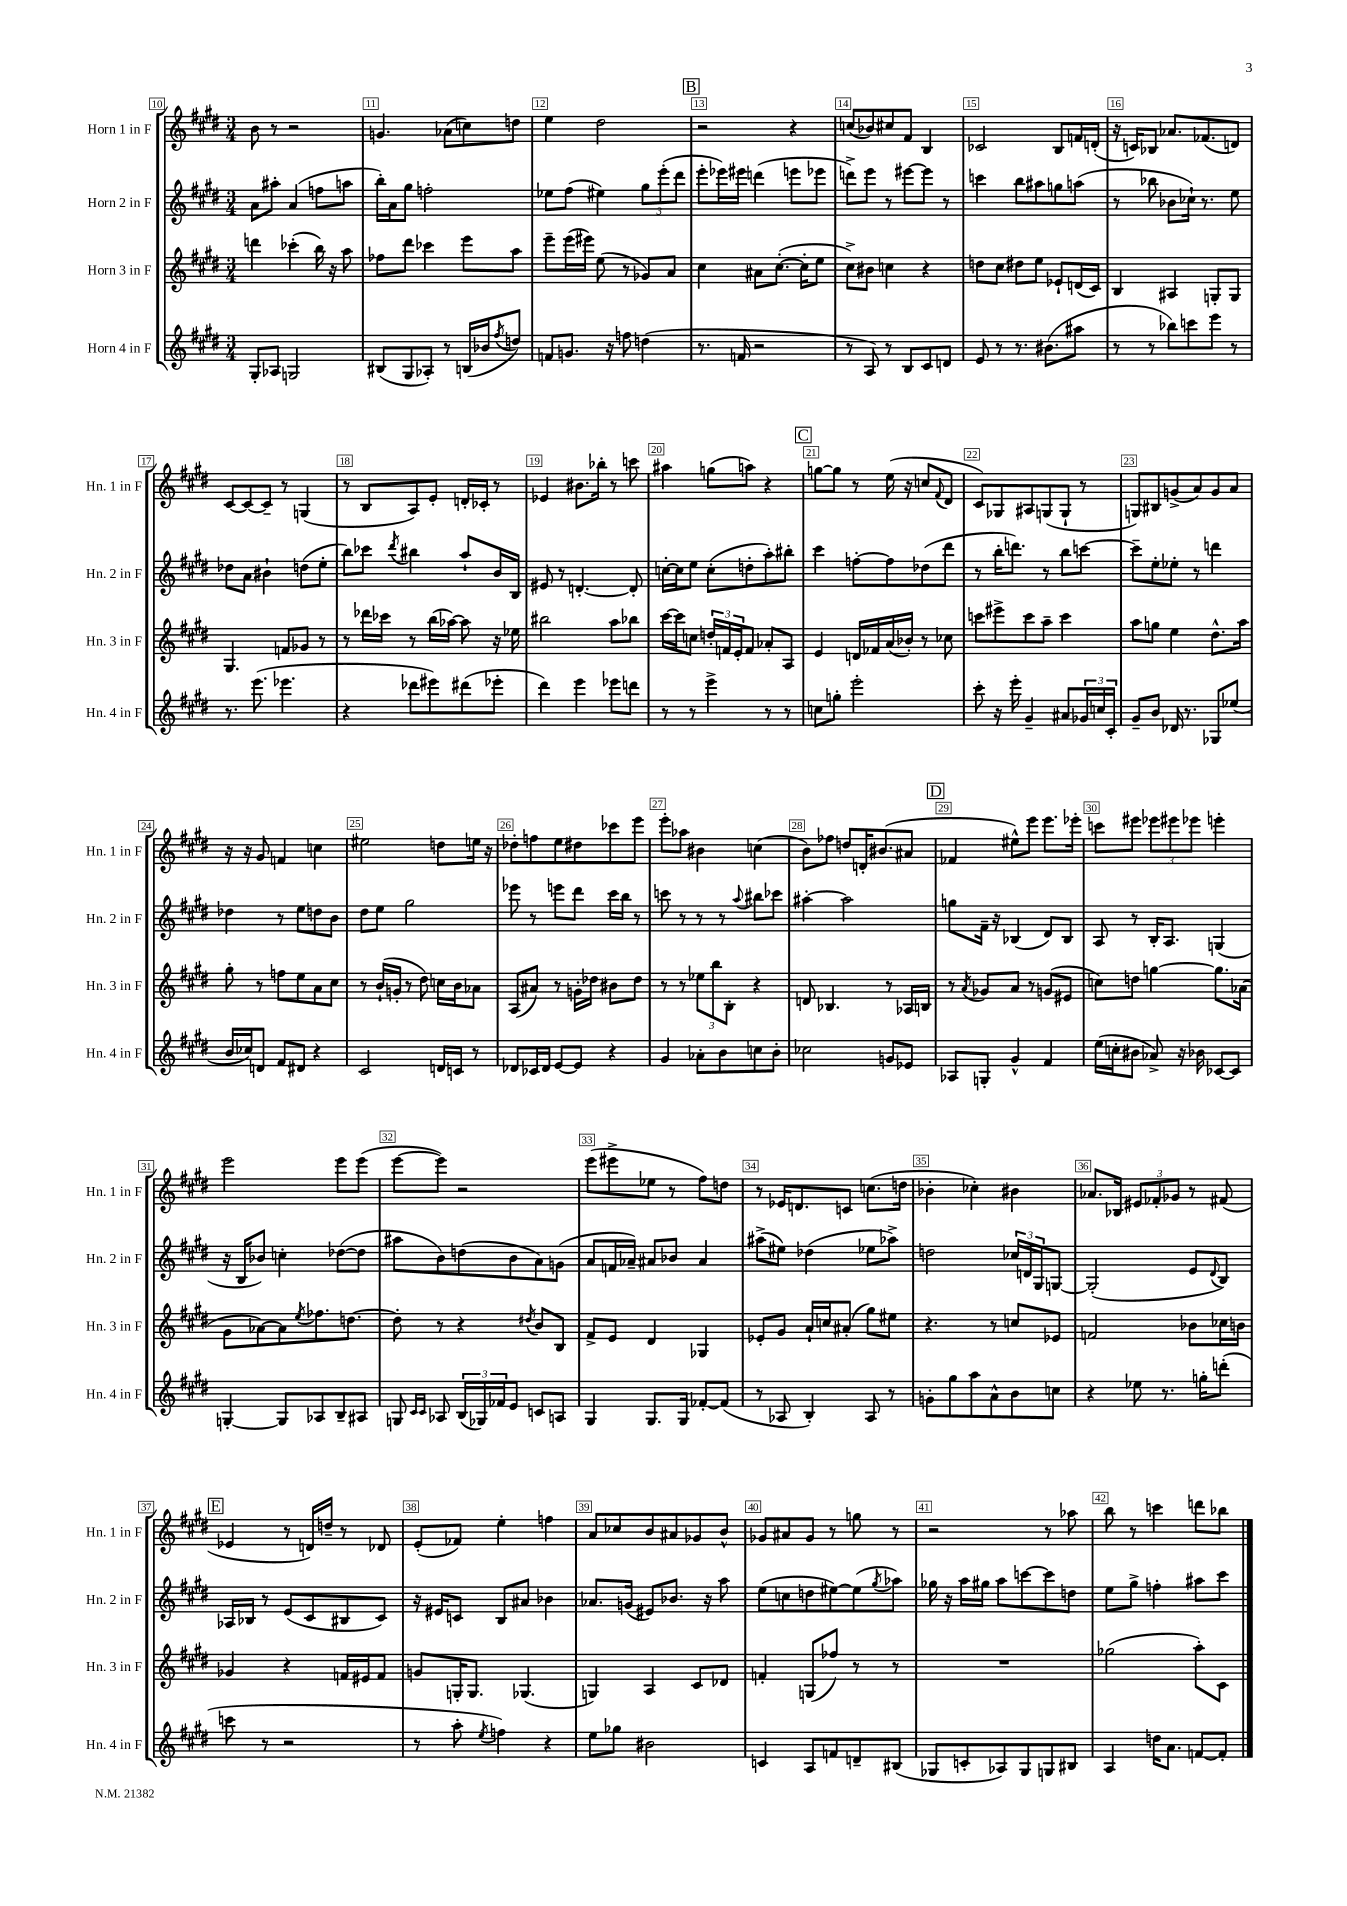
<<
\new StaffGroup <<
\new Staff = "s0" \with { instrumentName = "Horn 1 in F" shortInstrumentName = "Hn. 1 in F" } {
    \clef treble \key e \major \numericTimeSignature \time 3/4
    b'8 r8 r2 |
    g'4. aes'8( c''8) d''8 |
    e''4 dis''2 |
    \mark \markup { \box "B" } r2 r4 |
    c''8( bes'8) cis''8 fis'8 b4 |
    ces'2 b8 f'16 d'16-.( |
    r16 c'16) bes8 aes'8. fes'8.( d'8) |
    cis'8~ cis'8~ cis'8-- r8 g4( |
    r8 b8 a8) e'8-. d'16-. ces'16-. r8 |
    ees'4 bis'8. bes''16-. r8 c'''8 |
    ais''4 g''8( a''8) r4 |
    \mark \markup { \box "C" } g''8~ g''8 r8 e''16( r16 c''8 \appoggiatura { fis'8 } dis'8 |
    cis'8) ges8 ais8 g8( g8-! r8 |
    g8) bis8 g'8->( a'8) g'8 a'8 |
    r16 r16 gis'8 f'4 c''4 |
    eis''2 d''8 e''16 r16 |
    des''8-. f''8 e''8 dis''8 ces'''8 e'''8 |
    e'''8-. aes''8 bis'4 c''4( |
    b'8) fes''8 d''8 d'16-. bis'8.( ais'8 |
    \mark \markup { \box "D" } fes'4 eis''8-^) e'''8 e'''8. ees'''16-. |
    c'''8 eis'''8 \tuplet 3/2 { ees'''8 eis'''8 ees'''8 } e'''4-. |
    e'''2 e'''8 e'''8( |
    e'''8~ e'''8) r2 |
    e'''8( eis'''8-> ees''8 r8 fis''8) d''8 |
    r8 ees'16 d'8. c'8 c''8.( d''16 |
    bes'4-. ces''4-.) bis'4 |
    aes'8. bes16 \tuplet 3/2 { eis'8 fes'8-. ges'8 } r8 fis'8( |
    \mark \markup { \box "E" } ees'4 r8 d'16) d''16-- r8 des'8 |
    e'8-.( fes'8) e''4-. f''4 |
    a'8 ces''8 b'8 ais'8 ges'8 b'8-^ |
    ges'8 ais'8 ges'8 r8 g''8 r8 |
    r2 r8 aes''8 |
    b''8 r8 c'''4 d'''8 bes''8 \bar "|." |
}
\new Staff = "s1" \with { instrumentName = "Horn 2 in F" shortInstrumentName = "Hn. 2 in F" } {
    \clef treble \key e \major \numericTimeSignature \time 3/4
    a'8 ais''8-. a'4( f''8 a''8 |
    b''16-.) a'16 gis''8 f''2-. |
    ees''8 fis''8( eis''4) \tuplet 3/2 { gis''8 e'''8-.( dis'''8 } |
    \mark \markup { \box "B" } e'''8-. ees'''16) eis'''16 d'''4( e'''8 ees'''8 |
    d'''8->) e'''8 r8 eis'''8~ eis'''8 r8 |
    c'''4 b''8 ais''8 g''8 a''8( |
    r8 bes''8 bes'8 ces''16-!) r8. e''8 |
    des''8 a'8 bis'4-! d''8( e''8-. |
    b''8) ces'''8 \acciaccatura { dis'''8 } bis''4 a''8-! b'16 b16 |
    eis'8 r8 d'4.~-. d'8-. |
    c''16~-. c''16 e''8 c''8-.( d''8-. a''8-.) bis''8-. |
    \mark \markup { \box "C" } cis'''4 f''8~-. f''8 des''8( dis'''8 |
    r8 b''16-. d'''8.) r8 b''8 c'''8~ |
    c'''8-- e''8-. ees''8-. r8 d'''4 |
    des''4 r8 e''8 d''8 b'8 |
    dis''8 e''8 gis''2 |
    ees'''8 r8 e'''8 dis'''8 cis'''16 b''16 r8 |
    c'''8 r8 r8 r8 \appoggiatura { a''8 } bis''8 ces'''8 |
    ais''4~-. ais''2 |
    \mark \markup { \box "D" } g''8 fis'16-- r16 bes4( dis'8) bes8 |
    a8 r8 b16-. a8. g4( |
    r16 b16 bes'8) c''4-. des''8~( des''8 |
    ais''8 b'8) d''8( b'8 a'8) g'8( |
    a'8 f'16 aes'16--) ais'8 bes'8 ais'4 |
    ais''8->( eis''8) des''4( ees''8 aes''8->) |
    d''2 \tuplet 3/2 { ces''16 d'16 gis16 } g8~ |
    g2-.( e'8 \appoggiatura { dis'8 } b8) |
    \mark \markup { \box "E" } aes16 bes16 r8 e'8( cis'8 bis8 cis'8) |
    r16 eis'16 c'8 b8 ais'8 bes'4 |
    aes'8. g'16( eis'8) bes'8. r16 a''8 |
    e''8( c''8 d''8 eis''8~) eis''8( \acciaccatura { gis''8 } aes''8) |
    ges''16 r16 a''16 gis''16 a''8 c'''8~ c'''8 d''8 |
    e''8 gis''8-> f''4-. ais''8 cis'''8 \bar "|." |
}
\new Staff = "s2" \with { instrumentName = "Horn 3 in F" shortInstrumentName = "Hn. 3 in F" } {
    \clef treble \key e \major \numericTimeSignature \time 3/4
    d'''4 ces'''4-.( b''16) r16 a''8 |
    fes''8 dis'''8 ces'''4 e'''8 a''8 |
    e'''8-- e'''16( eis'''16) e''8( r8 ges'8) a'8 |
    \mark \markup { \box "B" } cis''4 ais'8 cis''8.~-.( cis''16-. e''8 |
    cis''8->) bis'8 c''4 r4 |
    d''8 cis''8 dis''8 e''8 ees'8-! d'16( cis'16) |
    b4 ais4 g8-. g8 |
    gis4. f'8 ges'8 r8 |
    r8 des'''16 ces'''16 r8 b''16( aes''16~) aes''8 r16 ees''16 |
    bis''2 a''8 bes''8 |
    cis'''16~ cis'''16 c''8 \tuplet 3/2 { d''16-. f'16 e'16-. } f'8 aes'8-. a8 |
    \mark \markup { \box "C" } e'4 d'16 fes'16 a'16( bes'16-.) r8 ces''8 |
    c'''8 eis'''8-> c'''8 a''8-- c'''4 |
    a''8 g''8 e''4 dis''8.-^ a''16 |
    gis''8-. r8 f''8 e''8 a'8 cis''8 |
    r8 b'16-!( g'16-. r8 dis''8) c''16 b'16 aes'8 |
    a8( ais'8) r8 g'16-. des''16 bis'8 des''8 |
    r8 r8 \tuplet 3/2 { ees''8 b''8 b8-. } r4 |
    d'8 bes4. r8 aes16 b16 |
    \mark \markup { \box "D" } r8 \acciaccatura { a'8 } ges'8 a'8 r8 g'8( eis'8 |
    c''8) d''8 g''4~ g''8. aes'16( |
    gis'8 aes'8~) aes'8 \acciaccatura { e''8 } fes''8. d''8.~ |
    d''8-. r8 r4 \acciaccatura { dis''8 } b'8 b8 |
    fis'8-> e'8 dis'4 ges4 |
    ees'8-. gis'8 a'16-! c''16 ais'8-.( gis''8) eis''8 |
    r4. r8 c''8 ees'8 |
    f'2 bes'8 ces''16 b'16 |
    \mark \markup { \box "E" } ges'4 r4 f'16 eis'16 f'8 |
    g'8 g16-. g8. ges4.( |
    g4) a4 cis'8 des'8 |
    f'4-. g8( fes''8) r8 r8 |
    R2. |
    ges''2( a''8-.) cis'8 \bar "|." |
}
\new Staff = "s3" \with { instrumentName = "Horn 4 in F" shortInstrumentName = "Hn. 4 in F" } {
    \clef treble \key e \major \numericTimeSignature \time 3/4
    gis8-. aes8 g2 |
    bis8( gis8 aes8-.) r8 b16( bes'16 \acciaccatura { fis''8 } d''8) |
    f'8 g'8. r16 f''8 d''4( |
    \mark \markup { \box "B" } r8. f'16 r2 |
    r8 a8) r8 b8 cis'8 d'8 |
    e'8 r8 r8. bis'8.( ais''8 |
    r8 r8 bes''8) c'''8 e'''8 r8 |
    r8. e'''8.( ees'''4. |
    r4 des'''8 eis'''8) dis'''8( ees'''8-. |
    dis'''4) e'''4 ees'''8 d'''8 |
    r8 r8 e'''4-> r8 r8 |
    \mark \markup { \box "C" } c''8 g''8-. e'''2-. |
    cis'''8-. r16 e'''16-. gis'4-- ais'8 \tuplet 3/2 { ges'16 c''16 cis'16-. } |
    gis'8-- b'8 des'16 r8. ges8 ees''8( |
    b'16 ces''16) d'8 fis'8 dis'8 r4 |
    cis'2 d'16 c'16 r8 |
    des'8 ces'16 des'16 e'8~ e'8 r4 |
    gis'4 aes'8-. b'8 c''8 b'8-. |
    ces''2 g'8 ees'8 |
    \mark \markup { \box "D" } aes8 g8-. gis'4-^ fis'4 |
    e''16( c''16-. bis'8 aes'8->) r16 bes'16 ces'8~ ces'8 |
    g4~-. g8 aes8 b8-- ais8 |
    g8 \grace { cis'16 cis'16 } aes8 \tuplet 3/2 { b16( ges16) fes'16 } e'8 c'8 a8 |
    gis4 gis8. gis16 fes'8~-. fes'8( |
    r8 aes8 b4-.) aes8 r8 |
    g'8-. gis''8 a''8 a'8-^ b'8 c''8 |
    r4 ees''8 r8. g''16-. d'''8-.( |
    \mark \markup { \box "E" } c'''8 r8 r2 |
    r8 a''8-. \acciaccatura { e''8 } f''4) r4 |
    e''8 ges''8 bis'2 |
    c'4 a8 f'8 d'8-- bis8( |
    ges8 c'8-. aes8) ges8 g8 bis8 |
    a4 d''16 a'8. f'8~ f'8-. \bar "|." |
}
>>
>>
\layout { \context { \Score currentBarNumber = #10 \override BarNumber.break-visibility = ##(#f #t #t) barNumberVisibility = #all-bar-numbers-visible \override BarNumber.stencil = #(make-stencil-boxer 0.1 0.3 ly:text-interface::print) } }
